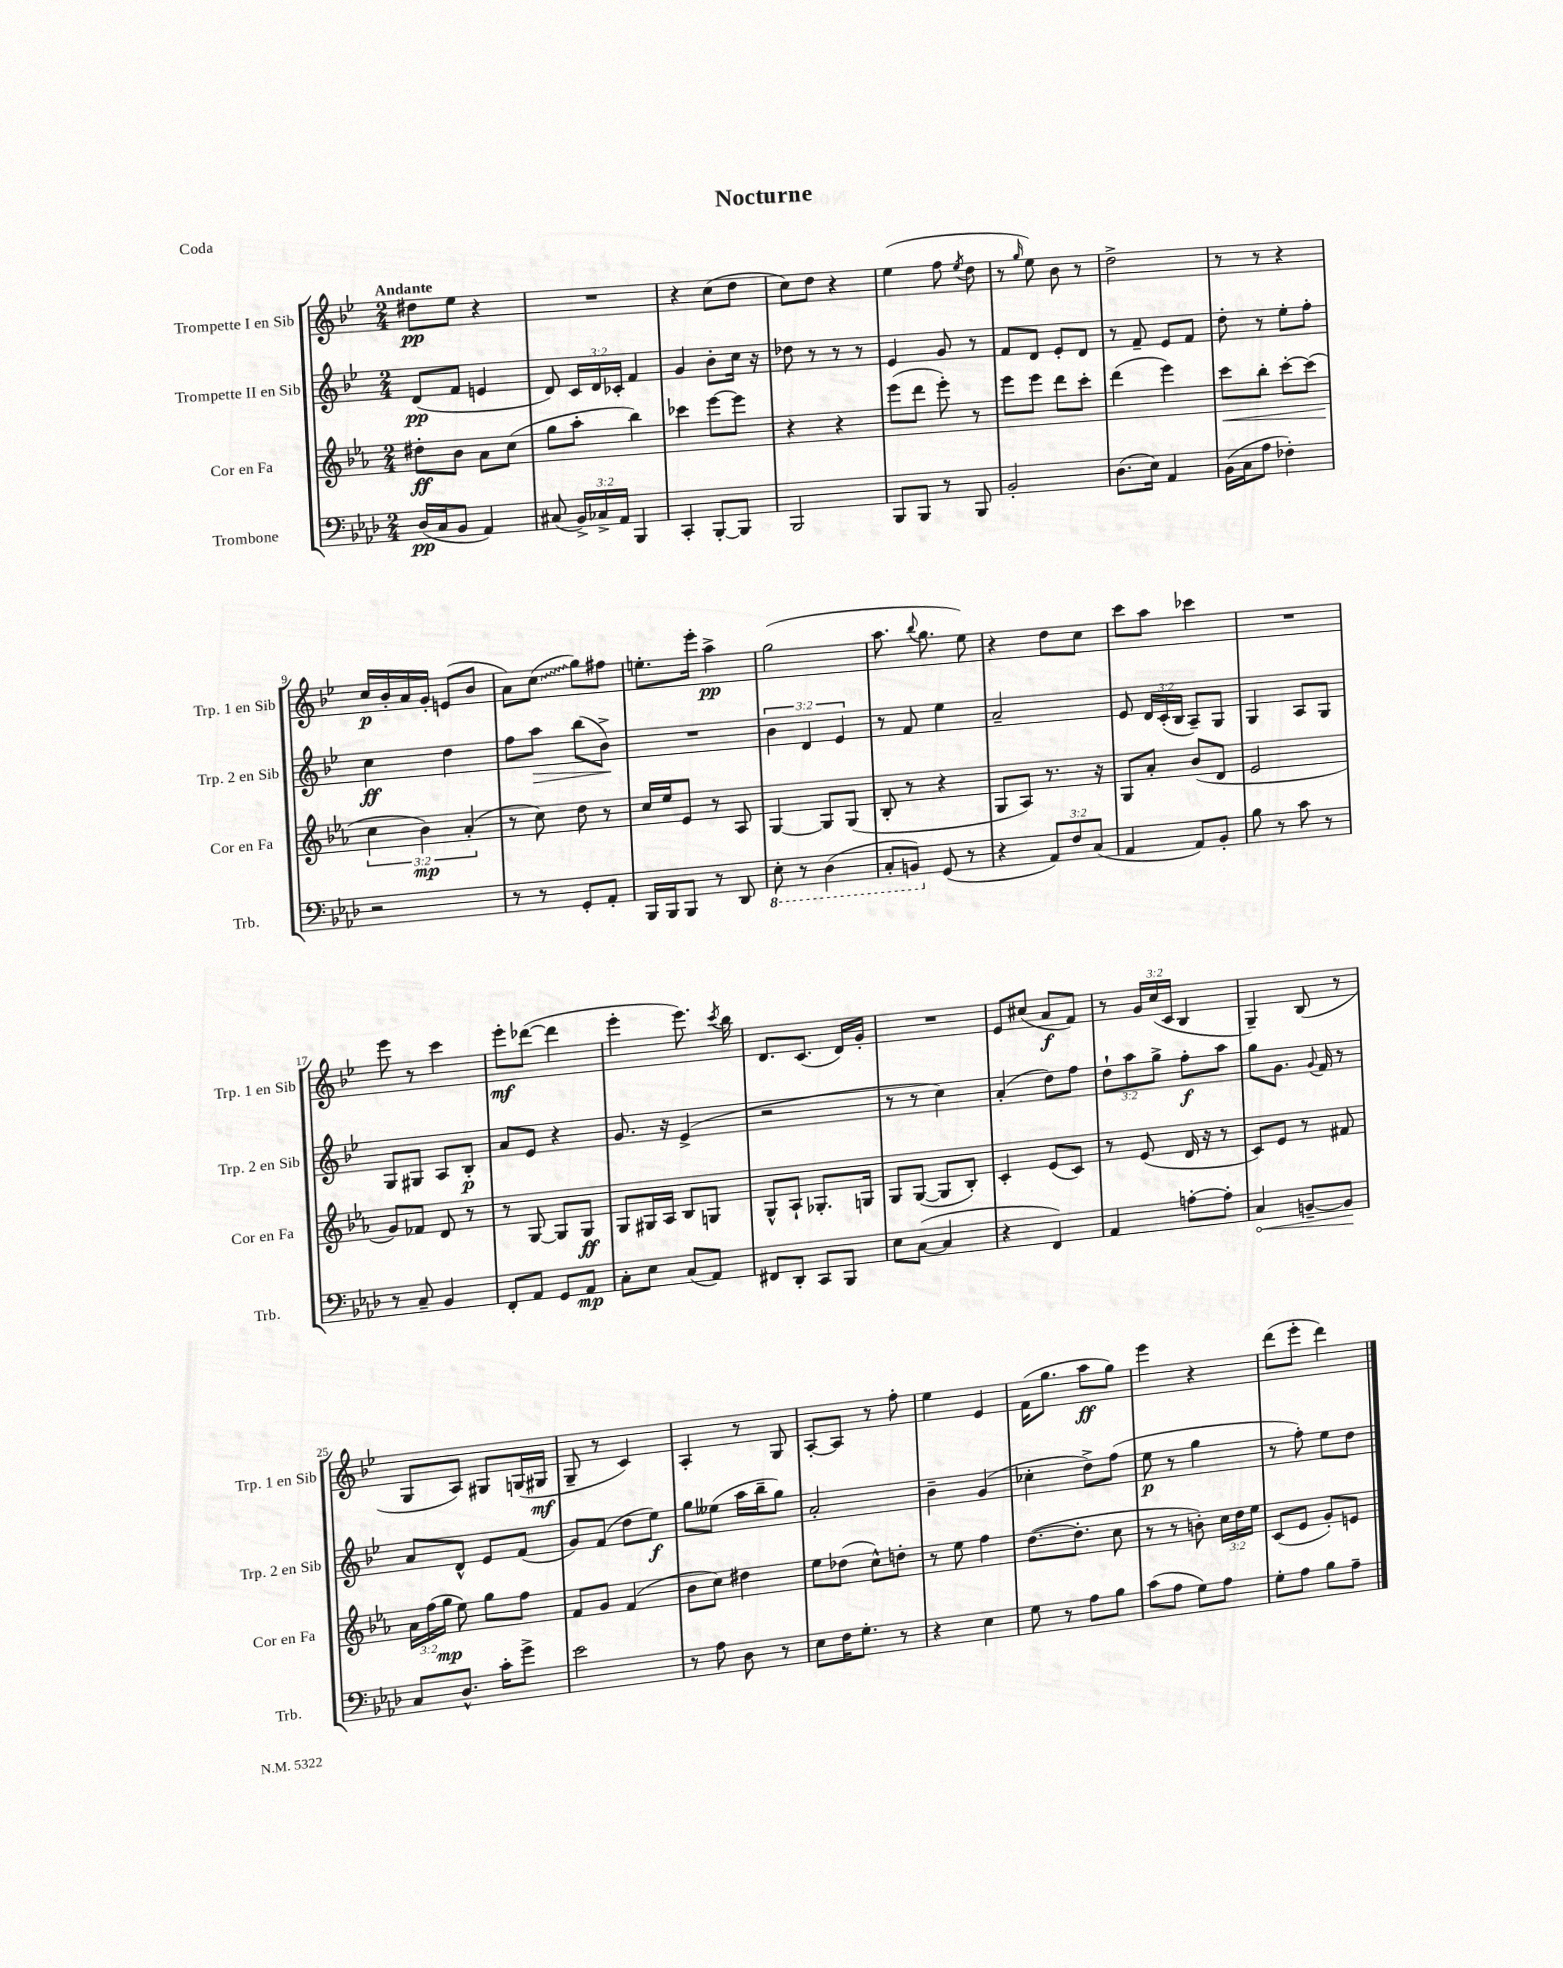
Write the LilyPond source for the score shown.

\header { title = "Nocturne" piece = "Coda" }
<<
\new StaffGroup <<
\new Staff = "s0" \with { instrumentName = "Trompette I en Sib" shortInstrumentName = "Trp. 1 en Sib" } {
    \clef treble \key bes \major \numericTimeSignature \time 2/4 \override Staff.TupletNumber.text = #tuplet-number::calc-fraction-text \tempo "Andante"
    \autoBeamOff dis''8[\pp ees''8] r4 |
    R2 |
    r4 c''8[( d''8] |
    c''8[) d''8] r4 |
    ees''4( f''8 \acciaccatura { ees''8 } d''8 |
    r8 \grace { g''16 } ees''8) bes'8 r8 |
    d''2-> |
    r8 r8 r4 |
    c''16[\p bes'16-. a'16 g'16]-. e'8[( bes'8] |
    a'8[) \once \override Glissando.style = #'zigzag c''8]\glissando( g''8[) fis''8] |
    e''8.[-. ees'''16]-. a''4->\pp |
    g''2( |
    a''8. \appoggiatura { bes''8 } g''8. ees''8) |
    r4 d''8[ c''8] |
    c'''8[ a''8] ces'''4 |
    R2 |
    ees'''8 r8 c'''4 |
    ees'''8[-.\mf des'''8]~( des'''4 |
    ees'''4-. ees'''8.) \acciaccatura { c'''8 } bes''16 |
    d'8.[ c'8.]( d'16[) g'16]-. |
    R2 |
    ees'8[ cis''8]( a'8[\f f'8]) |
    r8 \tuplet 3/2 { g'16[ c''16( c'16] } bes4 |
    g4--) bes8( r8 |
    g8[ a8]) gis8[ g16( gis16]\mf |
    g8-- r8 c'4) |
    a4-. r8 g8 |
    a8[~-. a8] r8 f''8-. |
    ees''4 ees'4 |
    f'16[( g''8.] a''8[\ff g''8]) |
    ees'''4 r4 |
    d'''8[( ees'''8]-. d'''4) \bar "|." |
}
\new Staff = "s1" \with { instrumentName = "Trompette II en Sib" shortInstrumentName = "Trp. 2 en Sib" } {
    \clef treble \key bes \major \numericTimeSignature \time 2/4 \override Staff.TupletNumber.text = #tuplet-number::calc-fraction-text
    \autoBeamOff d'8[\pp( f'8] e'4 |
    d'8) \tuplet 3/2 { c'16[ d'16 ces'16]-. } f'4 |
    g'4 bes'8[-. c''16] r16 |
    des''8 r8 r8 r8 |
    ees'4 g'8 r8 |
    f'8[ d'8] ees'8[-. d'8] |
    r8 f'8-- ees'8[ f'8] |
    d''8-. r8 ees''8[-. f''8]-. |
    c''4\ff d''4 |
    f''8[ a''8]\> bes''8[( bes'8]->\!) |
    R2 |
    \tuplet 3/2 { bes'4 d'4 ees'4 } |
    r8 f'8 ees''4 |
    a'2-- |
    ees'8 \tuplet 3/2 { d'16[ c'16-.( bes16] } a8[--) g8] |
    g4 a8[ g8] |
    g8[ gis8] a8[ bes8]-.\p |
    a'8[ ees'8] r4 |
    g'8. r16 ees'4->( |
    r2 |
    r8 r8 c''4) |
    a'4-.( d''8[) f''8] |
    \tuplet 3/2 { d''8[-! a''8 g''8]-> } f''8[-.\f a''8] |
    g''8[ g'8.] \appoggiatura { g'8 } f'16 r8 |
    a'8[ d'8]-^ ees'8[ f'8]( |
    g'8[) f'8]( d''8[ ees''8]\f) |
    g''8[ eeses''8]( a''16[ bes''16-- g''8]) |
    a'2-. |
    bes'4-- g'4( |
    ces''4-. d''8[->) f''8]( |
    ees''8\p r8 g''4 |
    r8 f''8-.) ees''8[ d''8] \bar "|." |
}
\new Staff = "s2" \with { instrumentName = "Cor en Fa" shortInstrumentName = "Cor en Fa" } {
    \clef treble \key ees \major \numericTimeSignature \time 2/4 \override Staff.TupletNumber.text = #tuplet-number::calc-fraction-text
    \autoBeamOff dis''8[-.\ff bes'8] aes'8[ c''8]( |
    g''8[ aes''8]-. bes''4) |
    ces'''4 ees'''8[~ ees'''8] |
    r4 r4 |
    ees'''8[( d'''8] ees'''8-.) r8 |
    ees'''8[ ees'''8] d'''8[ c'''8]-. |
    d'''4( ees'''4) |
    c'''8[\< bes''8]-. c'''8[~-. c'''8]( |
    \tuplet 3/2 { c''4\! bes'4\mp) aes'4-.( } |
    r8 c''8) d''8 r8 |
    c''16[ ees''16 ees'8] r8 aes8 |
    g4~ g8[ g8]( |
    bes8-. r8 r4 |
    g8[ aes8]) r8. r16 |
    g8[ aes'8]-. bes'8[( d'8] |
    ees'2 |
    g'8[) fes'8] d'8 r8 |
    r8 g8~ g8[ g8]\ff |
    g8[ gis16 aes16] bes8[ g8] |
    g8[-^ aes8]-! ges8.[-. g16] |
    g8[ g8]~( g8[ bes8]-.) |
    c'4-. ees'8[( c'8]) |
    r8 ees'8( d'16 r16 r8 |
    c'8[) ees'8] r8 fis'8 |
    \tuplet 3/2 { aes'16[ f''16( g''16]\mp } ees''8) g''8[ f''8] |
    f'8[ g'8] f'4( |
    bes'8[ c''8]) dis''4 |
    ees''8[ des''8]( c''8[-^) d''8]-. |
    r8 ees''8 f''4 |
    d''8.[~( d''8.]-. c''8 |
    r8 r8 b'8-.) \tuplet 3/2 { c''16[ d''16 ees''16] } |
    c'8[( ees'8] g'8[-.) e'8] \bar "|." |
}
\new Staff = "s3" \with { instrumentName = "Trombone" shortInstrumentName = "Trb." } {
    \clef bass \key aes \major \numericTimeSignature \time 2/4 \override Staff.TupletNumber.text = #tuplet-number::calc-fraction-text
    \autoBeamOff des16[\pp( c16 bes,8] aes,4) |
    cis8( \tuplet 3/2 { bes,16[->) ces16-> aes,16] } bes,,4 |
    c,4-. bes,,8[~-. bes,,8] |
    bes,,2 |
    bes,,8[ bes,,8] r8 bes,,8 |
    bes,2-. |
    des8.[( ees16]) aes,4 |
    bes,16[( c16 aes8] fes4-.) |
    r2 |
    r8 r8 g,8[-. aes,8]-. |
    bes,,16[ bes,,16 bes,,8] r8 des,8 |
    \ottava #-1 ees,8-. r8 des,4( |
    c,8[-. b,,8]) \ottava #0 g,8( r8 |
    r4 \tuplet 3/2 { aes,8[) f8 c8]( } |
    aes,4 aes,8[) bes,8]-. |
    bes8 r8 c'8 r8 |
    r8 c8-- bes,4 |
    f,8[-. aes,8] g,8[ aes,8]\mp |
    c8[-. ees8] c8[( aes,8]) |
    fis,8[ des,8]-. c,8[ bes,,8] |
    ees8[ c8]~( c4 |
    r4 f,4) |
    aes,4 a8[~-. a8]-. |
    \once \override Hairpin.circled-tip = ##t c4\< b,8[~-- b,8]\! |
    c8[ des8.]-^ c'16[-. g'8]-> |
    ees'2 |
    r8 aes8 des8 r8 |
    ees8[ f16 g8.]-. r8 |
    r4 ees4 |
    g8 r8 aes8[ bes8] |
    c'8[( aes8] g8[) aes8] |
    g8[-. aes8] bes8[ aes8]-- \bar "|." |
}
>>
>>
